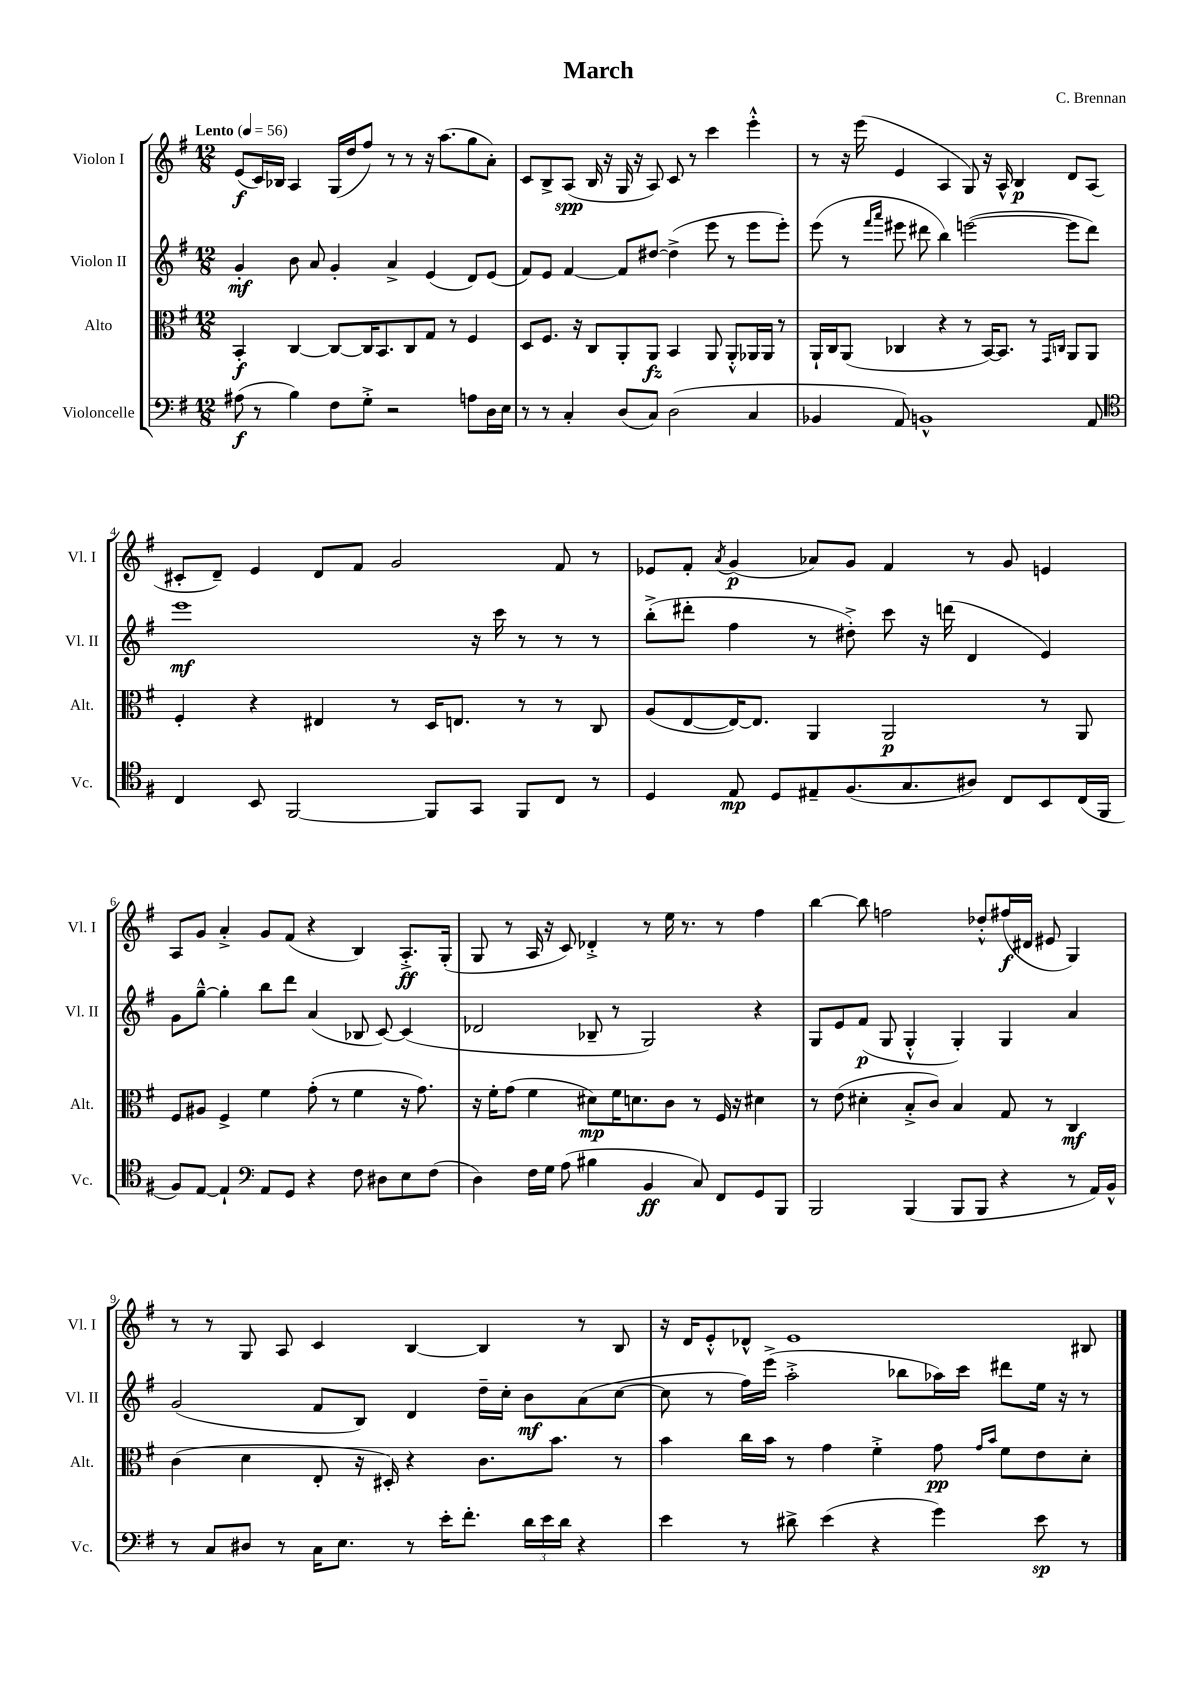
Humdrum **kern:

**kern	**dynam	**kern	**dynam	**kern	**dynam	**kern	**dynam
*part4	*part4	*part3	*part3	*part2	*part2	*part1	*part1
*staff4	*staff4	*staff3	*staff3	*staff2	*staff2	*staff1	*staff1
*I"Violoncelle	*	*I"Alto	*	*I"Violon II	*	*I"Violon I	*
*I'Vc.	*	*I'Alt.	*	*I'Vl. II	*	*I'Vl. I	*
*clefF4	*	*clefC3	*	*clefG2	*	*clefG2	*
*k[f#]	*	*k[f#]	*	*k[f#]	*	*k[f#]	*
*M12/8	*	*M12/8	*	*M12/8	*	*M12/8	*
*MM56	*	*MM56	*	*MM56	*	*MM56	*
=1	=1	=1	=1	=1	=1	=1	=1
!	!	!	!	!	!	!LO:TX:a:B:t=Lento	!
(8A#X\	f	4BB'/	f	4g'/	mf	(8e/L	f
8r	.	.	.	.	.	16c/L)	.
.	.	.	.	.	.	16B-X/JJ	.
4B\)	.	[4C/	.	8b\	.	4A/	.
.	.	.	.	8a/	.	.	.
8F#\L	.	8C/L_	.	4g'/	.	(16G/LL	.
.	.	.	.	.	.	16dd/J	.
8G'^\J	.	16C/K]	.	.	.	8ff#/J)	.
.	.	8.BB/	.	.	.	.	.
2r	.	.	.	4a^/	.	8r	.
.	.	8C/	.	.	.	8r	.
.	.	8G/J	.	(4e/	.	16r	.
.	.	.	.	.	.	(8.aa\L	.
.	.	8r	.	.	.	.	.
8An\L	.	4F#/	.	8d/L)	.	8gg\	.
16D\L	.	.	.	(8e/J	.	8a'\J)	.
16E\JJ	.	.	.	.	.	.	.
=2	=2	=2	=2	=2	=2	=2	=2
8r	.	8D/L	.	8f#/L)	.	8c/L	.
8r	.	8.F#/J	.	8e/J	.	8B^/	.
4C'/	.	.	.	[4f#/	.	(8A/J	spp
.	.	16r	.	.	.	.	.
.	.	8C/L	.	.	.	16B/	.
.	.	.	.	.	.	16r	.
(8D/L	.	8AA'/	.	8f#/L]	.	16G/	.
.	.	.	.	.	.	16r	.
8C/J)	.	8AA/J	fz	[8dd#X/J	.	8A/)	.
(2D\	.	4BB/	.	(4dd#^\]	.	8c/	.
.	.	.	.	.	.	8r	.
.	.	8AA/	.	8eee\	.	4ccc\	.
.	.	8AA'^^/L	.	8r	.	.	.
4C/	.	16AA-X/L	.	8eee\L	.	4eee'^^\	.
.	.	16AA-/JJ	.	.	.	.	.
.	.	8r	.	8eee'\J)	.	.	.
=3	=3	=3	=3	=3	=3	=3	=3
4BB-X/	.	16AA`/LL	.	(8eee\	.	8r	.
.	.	16C/J	.	.	.	.	.
.	.	(8AA/J	.	8r	.	16r	.
.	.	.	.	.	.	(16eee\	.
.	.	.	.	16qqfff#/LL	.	.	.
.	.	.	.	16qqaaa/JJ	.	.	.
8AA/)	.	4C-X/	.	8eee#X\	.	4e/	.
1BBn^^	.	.	.	8ddd#X\	.	.	.
.	.	4r	.	4bb\)	.	4A/	.
.	.	8r	.	([2eeen\	.	8G/)	.
.	.	[16BB/KL)	.	.	.	16r	.
.	.	8.BB/J]	.	.	.	16A^^/	.
.	.	.	.	.	.	4B/	p
.	.	8r	.	.	.	.	.
.	.	16qqGG/LL	.	.	.	.	.
.	.	16qqCn/JJ	.	.	.	.	.
.	.	8AA/L	.	8eee\L]	.	8d/L	.
8AA/	.	8AA/J	.	8ddd#\J)	.	(8A/J	.
!!LO:LB:g=z
=4	=4	=4	=4	=4	=4	=4	=4
*clefC4	*	*	*	*	*	*	*
4C/	.	4F#'/	.	1eee	mf	8c#X'/L	.
.	.	.	.	.	.	8d~/J)	.
8BB/	.	4r	.	.	.	4e/	.
[2FF#/	.	.	.	.	.	.	.
.	.	4E#X/	.	.	.	8d/L	.
.	.	.	.	.	.	8f#/J	.
.	.	8r	.	.	.	2g/	.
8FF#/L]	.	16D/KL	.	.	.	.	.
.	.	8.En/J	.	.	.	.	.
8GG/J	.	.	.	16r	.	.	.
.	.	.	.	16ccc\	.	.	.
8FF#/L	.	8r	.	8r	.	.	.
8C/J	.	8r	.	8r	.	8f#/	.
8r	.	8C/	.	8r	.	8r	.
=5	=5	=5	=5	=5	=5	=5	=5
4D/	.	(8A/L	.	(8bb'^\L	.	8e-X/L	.
.	.	[8E/	.	8ddd#X'\J	.	8f#'/J	.
.	.	.	.	.	.	8qa/	.
8E/	mp	16E/K_)	.	4ff#\	.	(4g/	p
.	.	8.E/J]	.	.	.	.	.
8D/L	.	.	.	.	.	.	.
8E#X~/	.	4AA/	.	8r	.	8a-X/L)	.
(8.F#/	.	.	.	8dd#X'^\)	.	8g/J	.
.	.	2AA/	p	8ccc\	.	4f#/	.
8.G/	.	.	.	.	.	.	.
.	.	.	.	16r	.	.	.
.	.	.	.	(16dddn\	.	.	.
8A#X/J)	.	.	.	4d/	.	8r	.
8C/L	.	.	.	.	.	8g/	.
8BB/	.	8r	.	4e/)	.	4en/	.
(16C/L	.	8AA/	.	.	.	.	.
16FF#/JJ	.	.	.	.	.	.	.
!!LO:LB:g=z
=6	=6	=6	=6	=6	=6	=6	=6
8F#/L)	.	8F#/L	.	8g\L	.	8A/L	.
[8E/J	.	8A#X/J	.	[8gg~^^\J	.	8g/J	.
4E`/]	.	4F#^/	.	4gg'\]	.	4a'^/	.
*clefF4	*	*	*	*	*	*	*
8AA/L	.	4f#\	.	8bb\L	.	8g/L	.
8GG/J	.	.	.	8ddd\J	.	(8f#/J	.
4r	.	(8g'\	.	(4a/	.	4r	.
.	.	8r	.	.	.	.	.
8F#\	.	4f#\	.	8B-X/	.	4B/)	.
8D#X\L	.	.	.	[8c/)	.	.	.
8E\	.	16r	.	(4c/]	.	8.A'^/L	ff
.	.	8.g\)	.	.	.	.	.
(8F#\J	.	.	.	.	.	.	.
.	.	.	.	.	.	(16G'/Jk	.
=7	=7	=7	=7	=7	=7	=7	=7
4D\)	.	16r	.	2d-X/	.	8G/	.
.	.	16f#'\KL	.	.	.	.	.
.	.	(8g\J	.	.	.	8r	.
16F#\LL	.	4f#\	.	.	.	16A/	.
16G\JJ	.	.	.	.	.	16r	.
(8A\	.	.	.	.	.	8c/)	.
4B#X\	.	8d#X\L)	mp	8B-X~/	.	4d-X'^/	.
.	.	16f#\K	.	8r	.	.	.
.	.	8.dn\	.	.	.	.	.
4BB/	ff	.	.	2G/)	.	8r	.
.	.	8c\J	.	.	.	16ee\	.
.	.	.	.	.	.	8.r	.
8C/)	.	8r	.	.	.	.	.
8FF#/L	.	16F#/	.	.	.	8r	.
.	.	16r	.	.	.	.	.
8GG/	.	4d#X\	.	4r	.	4ff#\	.
8BBB/J	.	.	.	.	.	.	.
=8	=8	=8	=8	=8	=8	=8	=8
2BBB/	.	8r	.	8G/L	.	[4bb\	.
.	.	(8e\	.	8e/	.	.	.
.	.	4d#X'\	.	(8f#/J	p	8bb\]	.
.	.	.	.	8G/	.	2ffn\	.
(4BBB/	.	8B'^/L	.	4G'^^/	.	.	.
.	.	8c/J)	.	.	.	.	.
8BBB/L	.	4B/	.	4G'/)	.	.	.
8BBB/J	.	.	.	.	.	8dd-X'^^/L	.
4r	.	8G/	.	4G/	.	(16ff#X/L	f
.	.	.	.	.	.	16d#X/JJ	.
.	.	8r	.	.	.	8e#X/	.
8r	.	4C/	mf	4a/	.	4G/)	.
16AA/LL)	.	.	.	.	.	.	.
16BB^^/JJ	.	.	.	.	.	.	.
!!LO:LB:g=z
=9	=9	=9	=9	=9	=9	=9	=9
8r	.	(4c\	.	(2g/	.	8r	.
8C/L	.	.	.	.	.	8r	.
8D#X/J	.	4d\	.	.	.	8G/	.
8r	.	.	.	.	.	8A/	.
16C\KL	.	8E'/	.	8f#/L	.	4c/	.
8.E\J	.	.	.	.	.	.	.
.	.	16r	.	8B/J)	.	.	.
.	.	16D#X'/)	.	.	.	.	.
8r	.	4r	.	4d/	.	[4B/	.
16e'\KL	.	.	.	.	.	.	.
8.f#'\J	.	.	.	.	.	.	.
.	.	8.c\L	.	16dd~\LL	.	4B/]	.
.	.	.	.	16cc'\JJ	.	.	.
24d\LL	.	.	.	8b\L	mf	.	.
24e\	.	.	.	.	.	.	.
.	.	8.b\J	.	.	.	.	.
24d\JJ	.	.	.	.	.	.	.
4r	.	.	.	(8a\	.	8r	.
.	.	8r	.	[8cc\J	.	8B/	.
=10	=10	=10	=10	=10	=10	=10	=10
4e\	.	4b\	.	8cc\]	.	16r	.
.	.	.	.	.	.	16d/KL	.
.	.	.	.	8r	.	8e'^^/	.
8r	.	16cc\LL	.	16ff#\LL)	.	8d-X^^/J	.
.	.	16b\JJ	.	(16eee^\JJ	.	.	.
8d#X^\	.	8r	.	2aa'^\	.	1e	.
(4e\	.	4g\	.	.	.	.	.
4r	.	4f#'^\	.	.	.	.	.
.	.	.	.	8bb-X\L	.	.	.
4g\)	.	8g\	pp	16aa-X\L)	.	.	.
.	.	.	.	16ccc\JJ	.	.	.
.	.	16qqg/LL	.	.	.	.	.
.	.	16qqb/JJ	.	.	.	.	.
.	.	8f#\L	.	8ddd#X\L	.	.	.
8e\	sp	8e\	.	16ee\Jk	.	.	.
.	.	.	.	16r	.	.	.
8r	.	8d'\J	.	8r	.	8B#X/	.
==	==	==	==	==	==	==	==
*-	*-	*-	*-	*-	*-	*-	*-
